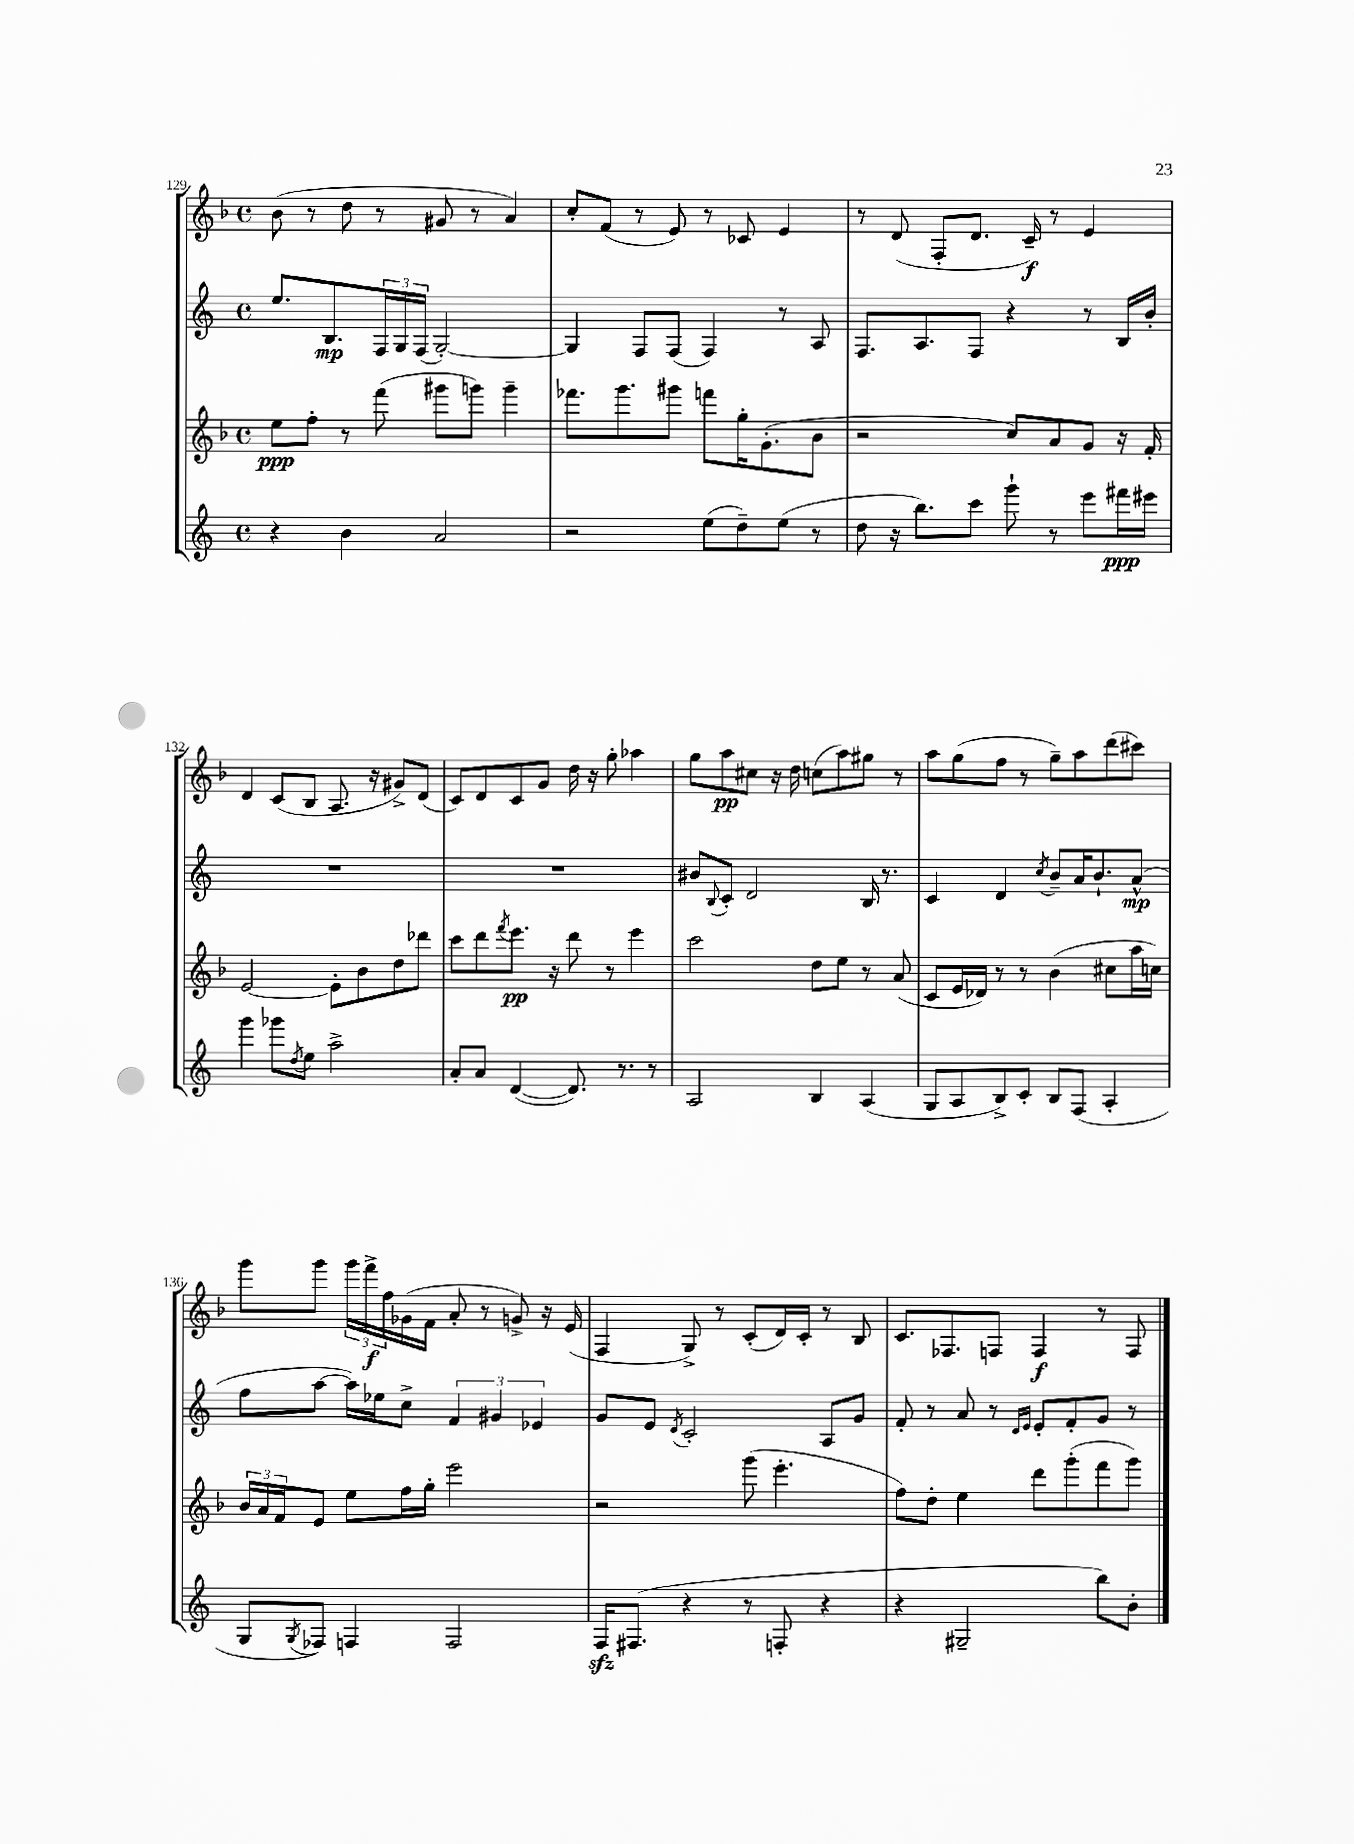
<<
\new StaffGroup <<
\new Staff = "s0" {
    \clef treble \key f \major \defaultTimeSignature \time 4/4
    bes'8( r8 d''8 r8 gis'8 r8 a'4) |
    c''8-. f'8( r8 e'8) r8 ces'8 e'4 |
    r8 d'8( f8-. d'8. c'16--\f) r8 e'4 |
    d'4 c'8( bes8 a8. r16 gis'8->) d'8( |
    c'8) d'8 c'8 g'8 d''16 r16 g''8-. aes''4 |
    g''8 a''8\pp cis''8 r16 d''16 c''8( a''8) gis''8 r8 |
    a''8 g''8( f''8 r8 g''8--) a''8 d'''8( cis'''8) |
    g'''8 g'''8 \tuplet 3/2 { g'''16 f'''16->\f f''16 } ges'16( f'16 a'8-. r8 g'8->) r16 e'16( |
    f4 g8->) r8 c'8-.( d'16) c'16-. r8 bes8 |
    c'8. fes8. f8 f4\f r8 f8 \bar "|." |
}
\new Staff = "s1" {
    \clef treble \key c \major \defaultTimeSignature \time 4/4
    e''8. b8.\mp \tuplet 3/2 { f16 g16 f16( } g2~-.) |
    g4 f8 f8( f4) r8 a8 |
    f8. a8. f8 r4 r8 b16 b'16-. |
    R1 |
    R1 |
    bis'8 \appoggiatura { b8 } c'8-. d'2 b16 r8. |
    c'4 d'4 \acciaccatura { c''8 } b'8-- a'16 b'8.-! a'8-^\mp( |
    f''8 a''8~ a''16) ees''16 c''8-> \tuplet 3/2 { f'4 gis'4 ees'4 } |
    g'8 e'8 \acciaccatura { d'8 } c'2-. a8 g'8 |
    f'8-. r8 a'8 r8 \grace { d'16 e'16 } e'8-. f'8-. g'8 r8 \bar "|." |
}
\new Staff = "s2" {
    \clef treble \key f \major \defaultTimeSignature \time 4/4
    e''8\ppp f''8-. r8 f'''8( gis'''8 g'''8) g'''4-- |
    fes'''8. g'''8. gis'''8 f'''8 g''16-. g'8.-.( bes'8 |
    r2 c''8) a'8 g'8 r16 f'16-. |
    e'2~ e'8-. bes'8 d''8 des'''8 |
    c'''8 d'''8 \acciaccatura { f'''8 } e'''8.\pp r16 d'''8 r8 e'''4 |
    c'''2 d''8 e''8 r8 a'8( |
    c'8 e'16 des'16) r8 r8 bes'4( cis''8 a''16 c''16) |
    \tuplet 3/2 { bes'16 a'16 f'16 } e'8 e''8 f''16 g''16-. e'''2 |
    r2 g'''8( e'''4.-. |
    f''8) d''8-. e''4 d'''8 g'''8-.( f'''8 g'''8) \bar "|." |
}
\new Staff = "s3" {
    \clef treble \key c \major \defaultTimeSignature \time 4/4
    r4 b'4 a'2 |
    r2 e''8( d''8--) e''8( r8 |
    d''8 r16 b''8.) c'''8 g'''8-! r8 e'''8 fis'''16\ppp eis'''16 |
    g'''4 ges'''8 \acciaccatura { d''8 } e''8 a''2-> |
    a'8-. a'8 d'4~( d'8.) r8. r8 |
    a2 b4 a4( |
    g8 a8 b8->) c'8-. b8 f8( a4-. |
    g8 \acciaccatura { g8 } fes8) f4 f2 |
    f16\sfz fis8.( r4 r8 f8-. r4 |
    r4 gis2-- b''8) b'8-. \bar "|." |
}
>>
>>
\layout { \context { \Score currentBarNumber = #129 } }
